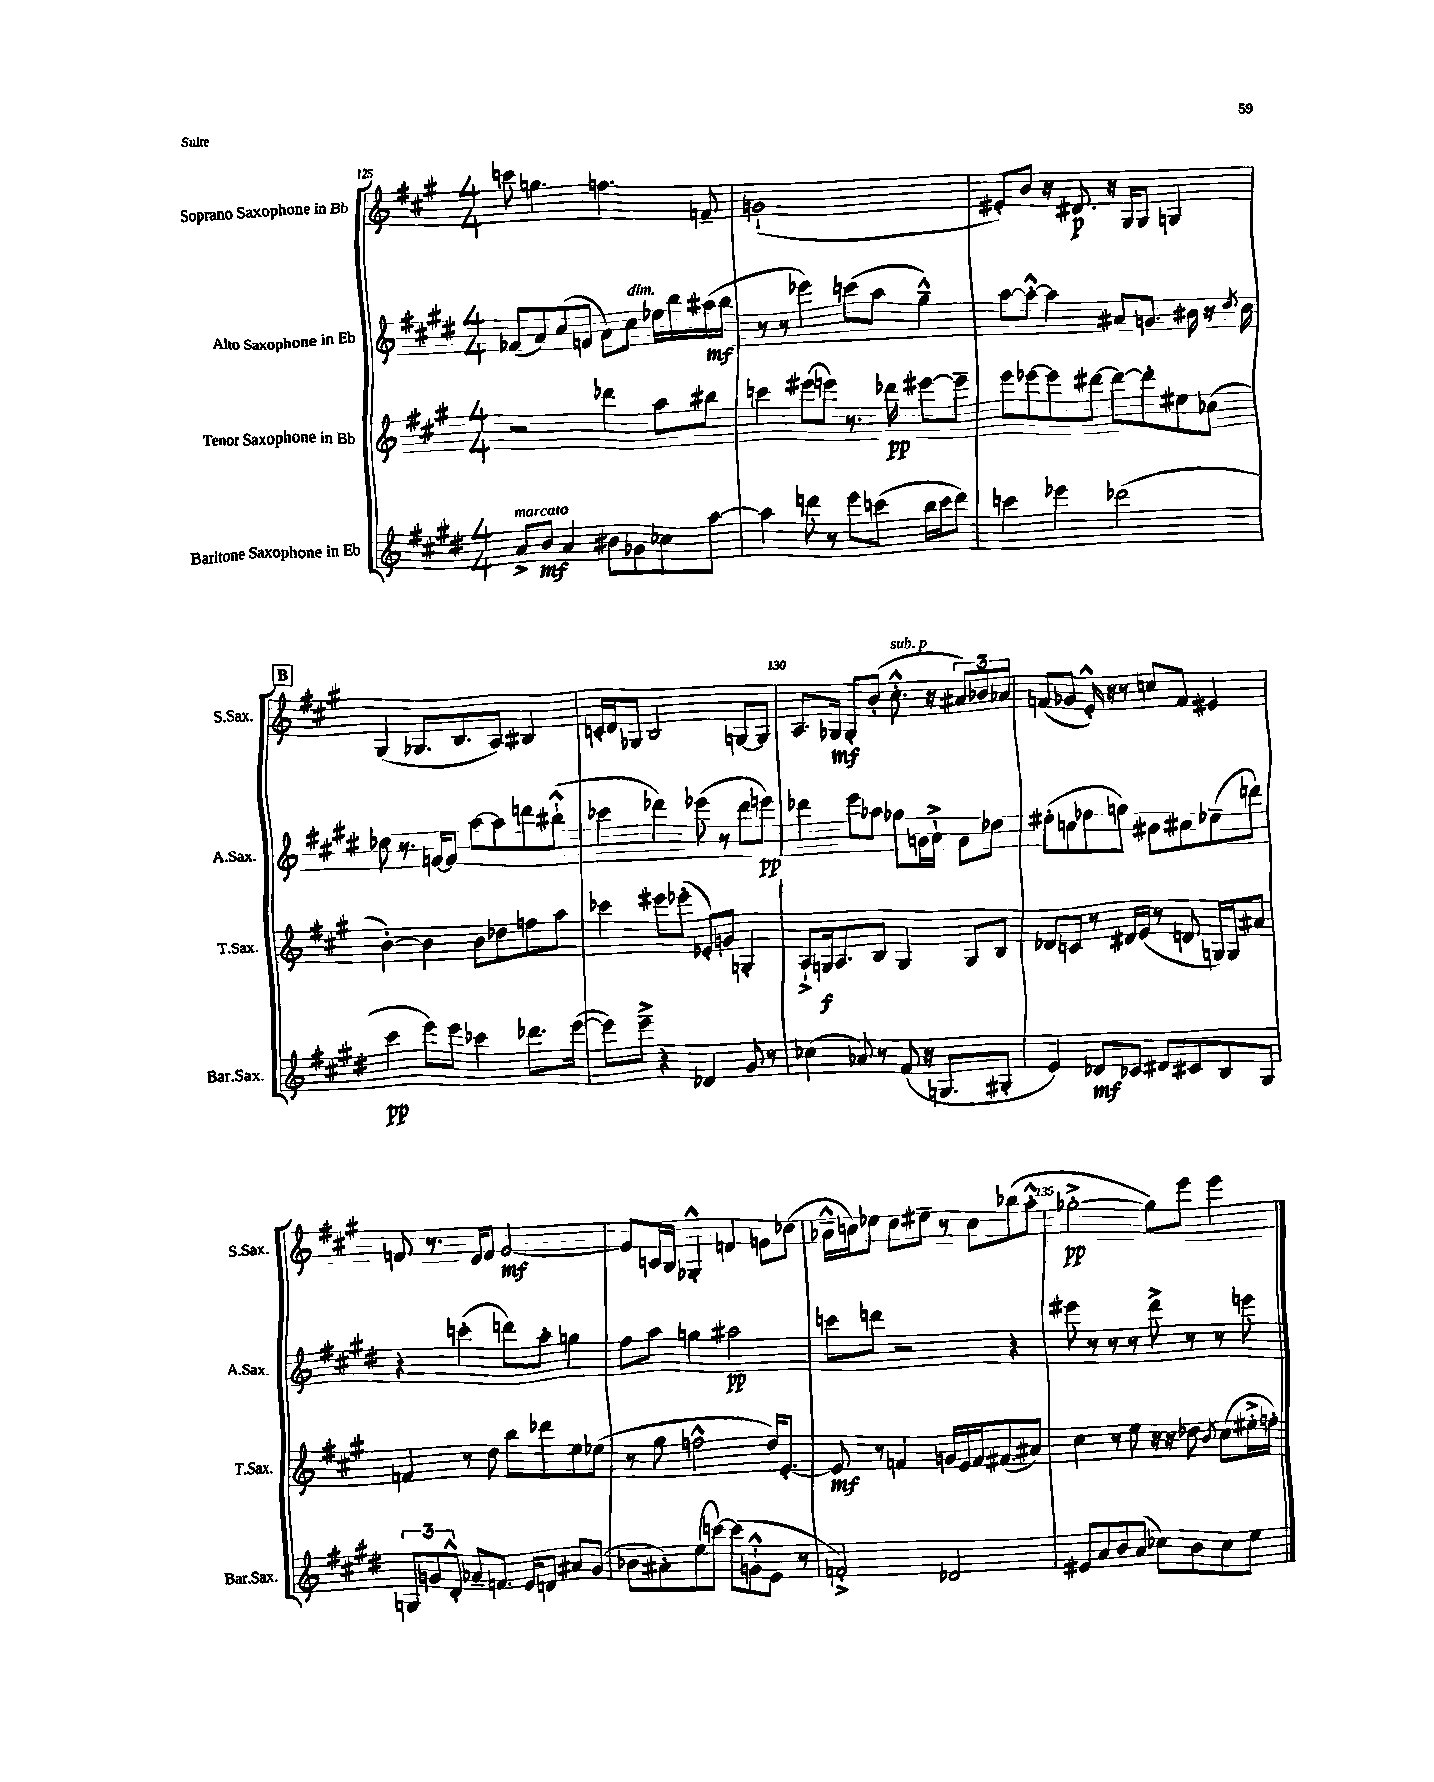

**kern	**kern	**kern	**kern
*staff4	*staff3	*staff2	*staff1
*clefG2	*clefG2	*clefG2	*clefG2
*k[f#c#g#d#]	*k[f#c#g#]	*k[f#c#g#d#]	*k[f#c#g#]
*M4/4	*M4/4	*M4/4	*M4/4
8a^	2r	(8f-	8ccc
8b	.	8a)	4.gg
4a	.	(8cc#	.
.	.	8f	.
8b#	4ddd-	8a)	4.ff
8g-	.	8cc#	.
8cc-	8aa	16ee-	.
.	.	16bb	.
[8aa	8bb#	(16aa#	8f~
.	.	16bb	.
=	=	=	=
4aa]	4ccc	8r	(1g`
.	.	8r	.
8ddd	(8eee#	4eee-)	.
8r	8eee)	.	.
8eee	8.r	(8ccc	.
(8ccc	.	8aa	.
.	16ddd-	.	.
16bb	[8eee#	4gg#~^^)	.
16ccc	.	.	.
8ddd)	8eee#~]	.	.
=	=	=	=
4ccc	8eee	[8aa	8e#')
.	[8eee-	8aa'^^_	8b
4eee-	8eee-]	4aa]	16r
.	.	.	8.d#
.	[8ddd#	.	.
(2ddd-	8ddd#_	8a#	16r
.	.	.	16G#
.	8ddd#']	8.g	8G#
.	8ee#	.	4G
.	.	16b#	.
.	(8cc-	16r	.
.	.	8qdd#	.
.	.	16cc#	.
=	=	=	=
4ccc#	[4b')	8dd-	(4G#
.	.	8.r	.
8eee)	4b]	.	8.G-
.	.	[16f	.
8eee	.	8f]	.
.	.	.	8.B
4ccc-	8b	[8aa	.
.	8dd-	8aa]	8A)
8.ddd-	8ff	8ddd	4B#
.	8aa	(8bb#`^^	.
([16eee	.	.	.
=	=	=	=
8eee])	4ccc-	4ccc-	16c'
.	.	.	16d
8eee~^	.	.	8G-
4r	8eee#	4ddd-)	2B
.	(8eee-'	.	.
4d-	8e-')	(8eee-	.
.	8g	8r	.
8g#	4G'	8ddd-	[8G
8r	.	8eee)	8G]
=	=	=	=
(4cc-	8A`^	4ddd-	8.A
.	16G	.	.
.	8.A	.	16G-
8a-)	.	8eee	8G-'
8r	8B	8aa-	(8b'
(8f#	4G	8gg-	8.cc#'^^
16r	.	16g	.
8.G	.	16a`^	16r
.	8G	8g	12a#)
.	.	.	12b-
8G#'	8B	8dd-	.
.	.	.	12a-
=	=	=	=
4e)	8d-	(8ee#'	(8f
.	8c	8cc	8g-
8d-	8r	8ff-	16e'^^)
.	.	.	16r
8c-	16d#	8gg)	8r
.	(16e	.	.
8d#	8r	8b#	8cc
8c#	8d	8cc#	8f
8B	16G)	(8ee-~	4e#
.	16G	.	.
8G#	8a#	8ddd)	.
=	=	=	=
12G	4f	4r	8f
12g	.	.	.
.	.	.	8.r
12d#'^^	.	.	.
8a-~	8r	(4ccc'	.
.	.	.	16e
8.f	8dd	.	8f
.	8bb	8ddd)	[2g#
16e	.	.	.
8d	8ddd-	8aa'	.
8a#	8ee	4gg	.
(8g	(8ee-	.	.
=	=	=	=
8b-	8r	8ff#	8g#]
8a#')	8gg#	8aa	16c
.	.	.	16B
(8ee	2ff^^	4gg	4G-'^^
[8ccc)	.	.	.
(8ccc]	.	2aa#	4f
8g`^^	.	.	.
8e	16dd)	.	8g
.	[8.e'	.	.
8r	.	.	(8dd-
=	=	=	=
2f'^)	8e]	8ccc	16b-~^^
.	.	.	16cc)
.	8r	8ddd	8ee-
.	4f	2r	8dd
.	.	.	8ee#~
2d-	16g	.	8r
.	16e	.	.
.	16f	.	8cc
.	(8.f#	.	.
.	.	4r	(8bb-
.	8a#)	.	8aa'^^
=	=	=	=
8e#	4cc#	8eee#	[2gg-'^
8a	.	8r	.
8b	8r	8r	.
(8a	8ee	8r	.
8cc-)	16r	8ddd#^	8gg-])
.	16r	.	.
8b	8dd-	8r	8eee
.	8qb	.	.
8cc-	(8cc#	8r	4eee
8ee	16ee#'^	8eee	.
.	16ff')	.	.
==	==	==	==
*-	*-	*-	*-
